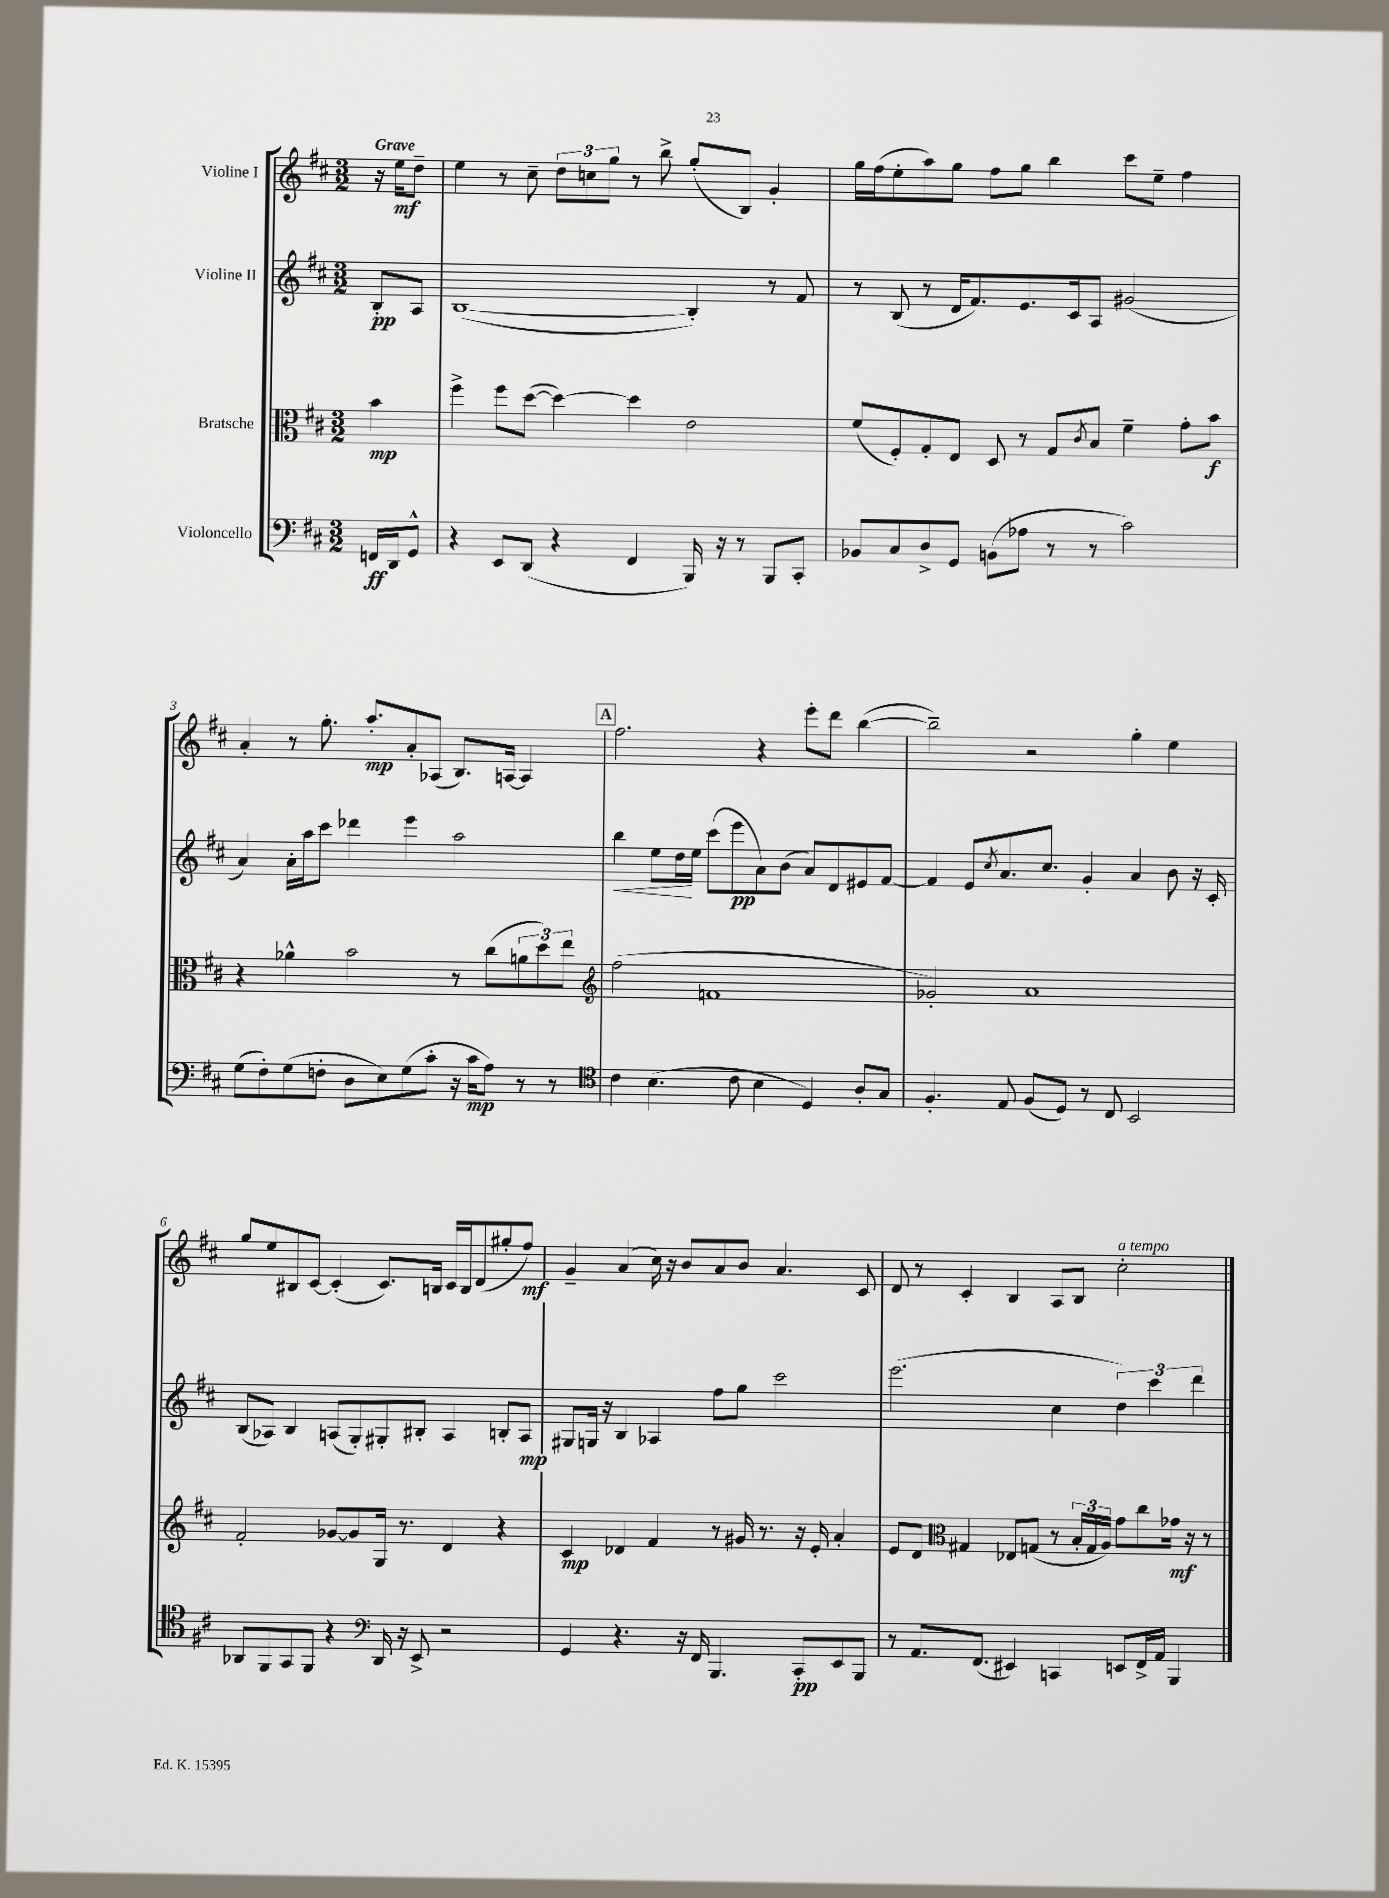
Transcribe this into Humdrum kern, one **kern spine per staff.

**kern	**dynam	**kern	**dynam	**kern	**dynam	**kern	**dynam
*part4	*part4	*part3	*part3	*part2	*part2	*part1	*part1
*staff4	*staff4	*staff3	*staff3	*staff2	*staff2	*staff1	*staff1
*I"Violoncello	*	*I"Bratsche	*	*I"Violine II	*	*I"Violine I	*
*clefF4	*	*clefC3	*	*clefG2	*	*clefG2	*
*k[f#c#]	*	*k[f#c#]	*	*k[f#c#]	*	*k[f#c#]	*
*M3/2	*	*M3/2	*	*M3/2	*	*M3/2	*
=	=	=	=	=	=	=	=
!	!	!	!	!	!	!LO:TX:a:B:t=Grave	!
16FFn/LL	ff	4b\	mp	8B'/L	pp	16r	.
16DD/J	.	.	.	.	.	16ee\KL	mf
8GG^^/J	.	.	.	8A/J	.	8dd~\J	.
=1	=1	=1	=1	=1	=1	=1	=1
4r	.	4ff#^\	.	([1B	.	4ee\	.
8EE/L	.	8ff#\L	.	.	.	8r	.
(8DD/J	.	([8dd\J	.	.	.	8cc#~\	.
4r	.	4dd\_)	.	.	.	12dd\L	.
.	.	.	.	.	.	12ccn\	.
.	.	.	.	.	.	12gg\J	.
4FF#/	.	4dd\]	.	.	.	8r	.
.	.	.	.	.	.	8bb^\	.
16BBB/)	.	2e\	.	4B'/])	.	(8gg'/L	.
16r	.	.	.	.	.	.	.
8r	.	.	.	.	.	8B/J)	.
8BBB/L	.	.	.	8r	.	4g'/	.
8CC#'/J	.	.	.	8f#/	.	.	.
=2	=2	=2	=2	=2	=2	=2	=2
8BB-X/L	.	(8f#/L	.	8r	.	16gg\LL	.
.	.	.	.	.	.	(16ff#\J	.
8C#/	.	8F#'/)	.	(8B/	.	8ee'\	.
8D^/	.	8G'/	.	8r	.	8aa\)	.
8GG/J	.	8E/J	.	16d/KL	.	8gg\J	.
.	.	.	.	8.f#/)	.	.	.
(8BBn\L	.	8D/	.	.	.	8ff#\L	.
8A-X\J	.	8r	.	8.e/	.	8gg\J	.
8r	.	8G/L	.	.	.	4bb\	.
.	.	.	.	16c#/k	.	.	.
.	.	8qc#/	.	.	.	.	.
8r	.	8B/J	.	8A/J	.	.	.
2c#\)	.	4f#~\	.	(2g#X/	.	8ccc#\L	.
.	.	.	.	.	.	8ee~\J	.
.	.	8g'\L	.	.	.	4ff#\	.
.	.	8b\J	f	.	.	.	.
!!LO:LB:g=z
=3	=3	=3	=3	=3	=3	=3	=3
(8G\L	.	4r	.	4a/)	.	4a'/	.
8F#'\)	.	.	.	.	.	.	.
(8G\	.	4a-X^^\	.	16a'\LL	.	8r	.
.	.	.	.	16aa\J	.	.	.
8Fn'\J	.	.	.	8ccc#\J	.	8.gg'\	.
8D\L	.	2b\	.	4ddd-X\	.	.	.
.	.	.	.	.	.	8.aa'/L	mp
8E\)	.	.	.	.	.	.	.
(8G\	.	.	.	4eee\	.	8a'/	.
8c#'\J	.	.	.	.	.	(8A-X/J	.
16r	.	8r	.	2aa\	.	8.B/L)	.
16c#\KL	mp	.	.	.	.	.	.
8A\J)	.	(8cc#\L	.	.	.	.	.
.	.	.	.	.	.	[16An/Jk	.
8r	.	12an\	.	.	.	4A/]	.
.	.	12dd\)	.	.	.	.	.
8r	.	.	.	.	.	.	.
.	.	12ee\J	.	.	.	.	.
!!LO:REH:place=s1:t=A
=4	=4	=4	=4	=4	=4	=4	=4
*clefC4	*	*clefG2	*	*	*	*	*
!	!	!	!	!	!LO:HP:b	!	!
4c#\	.	(2ff#\	.	4bb\	<	2.ff#\	.
(4.B\	.	.	.	8ee\L	.	.	.
.	.	.	.	16dd\L	.	.	.
.	.	.	.	16ee\JJ	[	.	.
.	.	1fn	.	(8ccc#\L	.	.	.
8c#\	.	.	.	8eee\	pp	.	.
4B\	.	.	.	8a\)	.	4r	.
.	.	.	.	(8b\J	.	.	.
4D/)	.	.	.	8a/L)	.	8eee'\L	.
.	.	.	.	8d/	.	8ddd\J	.
8A'/L	.	.	.	8e#X/	.	([4bb\	.
8G/J	.	.	.	[8f#/J	.	.	.
=5	=5	=5	=5	=5	=5	=5	=5
4.F#'/	.	2g-X'/)	.	4f#/]	.	2bb~\])	.
.	.	.	.	8e/L	.	.	.
.	.	.	.	8qcc#/	.	.	.
8E/	.	.	.	8.a/	.	.	.
(8F#/L	.	1a	.	.	.	2r	.
.	.	.	.	8.cc#/J	.	.	.
8D/J)	.	.	.	.	.	.	.
8r	.	.	.	4g'/	.	.	.
8C#/	.	.	.	.	.	.	.
2BB/	.	.	.	4a/	.	4gg'\	.
.	.	.	.	8b\	.	4ee\	.
.	.	.	.	16r	.	.	.
.	.	.	.	16c#'/	.	.	.
!!LO:LB:g=z
=6	=6	=6	=6	=6	=6	=6	=6
8AA-X/L	.	2f#'/	.	(8B/L	.	8gg/L	.
8FF#/	.	.	.	8A-X/J)	.	8ee/	.
8GG/	.	.	.	4B/	.	8B#X/	.
8FF#/J	.	.	.	.	.	[8c#/J	.
4r	.	[8g-X/L	.	(8An/L	.	(4c#'/]	.
.	.	8g-/]	.	8G'/)	.	.	.
*clefF4	*	*	*	*	*	*	*
16DD/	.	16G/Jk	.	8G#X'/	.	8.c#/L)	.
16r	.	8.r	.	.	.	.	.
8EE^/	.	.	.	8B#X'/J	.	.	.
.	.	.	.	.	.	16Bn/Jk	.
2r	.	4d/	.	4A/	.	16c#/LL	.
.	.	.	.	.	.	16B/J	.
.	.	.	.	.	.	(8d/	.
.	.	4r	.	8Bn'/L	.	8gg#X'/	.
.	.	.	.	8A/J	mp	8ff#/J)	mf
=7	=7	=7	=7	=7	=7	=7	=7
4GG/	.	4c#/	mp	8G#X/L	.	4g~/	.
.	.	.	.	16Gn/Jk	.	.	.
.	.	.	.	16r	.	.	.
4.r	.	4d-X/	.	4B/	.	(4a/	.
.	.	4f#/	.	4A-X/	.	16cc#\)	.
.	.	.	.	.	.	16r	.
16r	.	.	.	.	.	8b/L	.
16FF#/	.	.	.	.	.	.	.
4.BBB/	.	8r	.	8ff#\L	.	8a/	.
.	.	16g#X/	.	8gg\J	.	8b/J	.
.	.	8.r	.	.	.	.	.
.	.	.	.	2ccc#\	.	4.a/	.
8CC#'/L	pp	16r	.	.	.	.	.
.	.	16e'/	.	.	.	.	.
8EE/	.	4a'/	.	.	.	.	.
8BBB/J	.	.	.	.	.	8c#/	.
=8	=8	=8	=8	=8	=8	=8	=8
8r	.	8e/L	.	(2.eee\	.	8d/	.
8.AA/L	.	8d/J	.	.	.	8r	.
*	*	*clefC3	*	*	*	*	*
.	.	4G#X/	.	.	.	4c#'/	.
(8.FF#/J	.	.	.	.	.	.	.
4EE#X/)	.	8E-X/L	.	.	.	4B/	.
.	.	(8Gn/J	.	.	.	.	.
4CCn/	.	8r	.	4cc#\	.	8A/L	.
.	.	24B'/LL	.	.	.	8B/J	.
.	.	24G/	.	.	.	.	.
.	.	24A/JJ)	.	.	.	.	.
!	!	!	!	!	!	!LO:TX:a:i:t=a tempo	!
8EEn/L	.	8g\L	.	6dd\)	.	2cc#'\	.
16FF#^/L	.	8cc#\	.	.	.	.	.
.	.	.	.	6ccc#\	.	.	.
16AA/JJ	.	.	.	.	.	.	.
4BBB/	.	16g-X\Jk	mf	.	.	.	.
.	.	16r	.	.	.	.	.
.	.	.	.	6ddd\	.	.	.
.	.	8r	.	.	.	.	.
==	==	==	==	==	==	==	==
*-	*-	*-	*-	*-	*-	*-	*-
